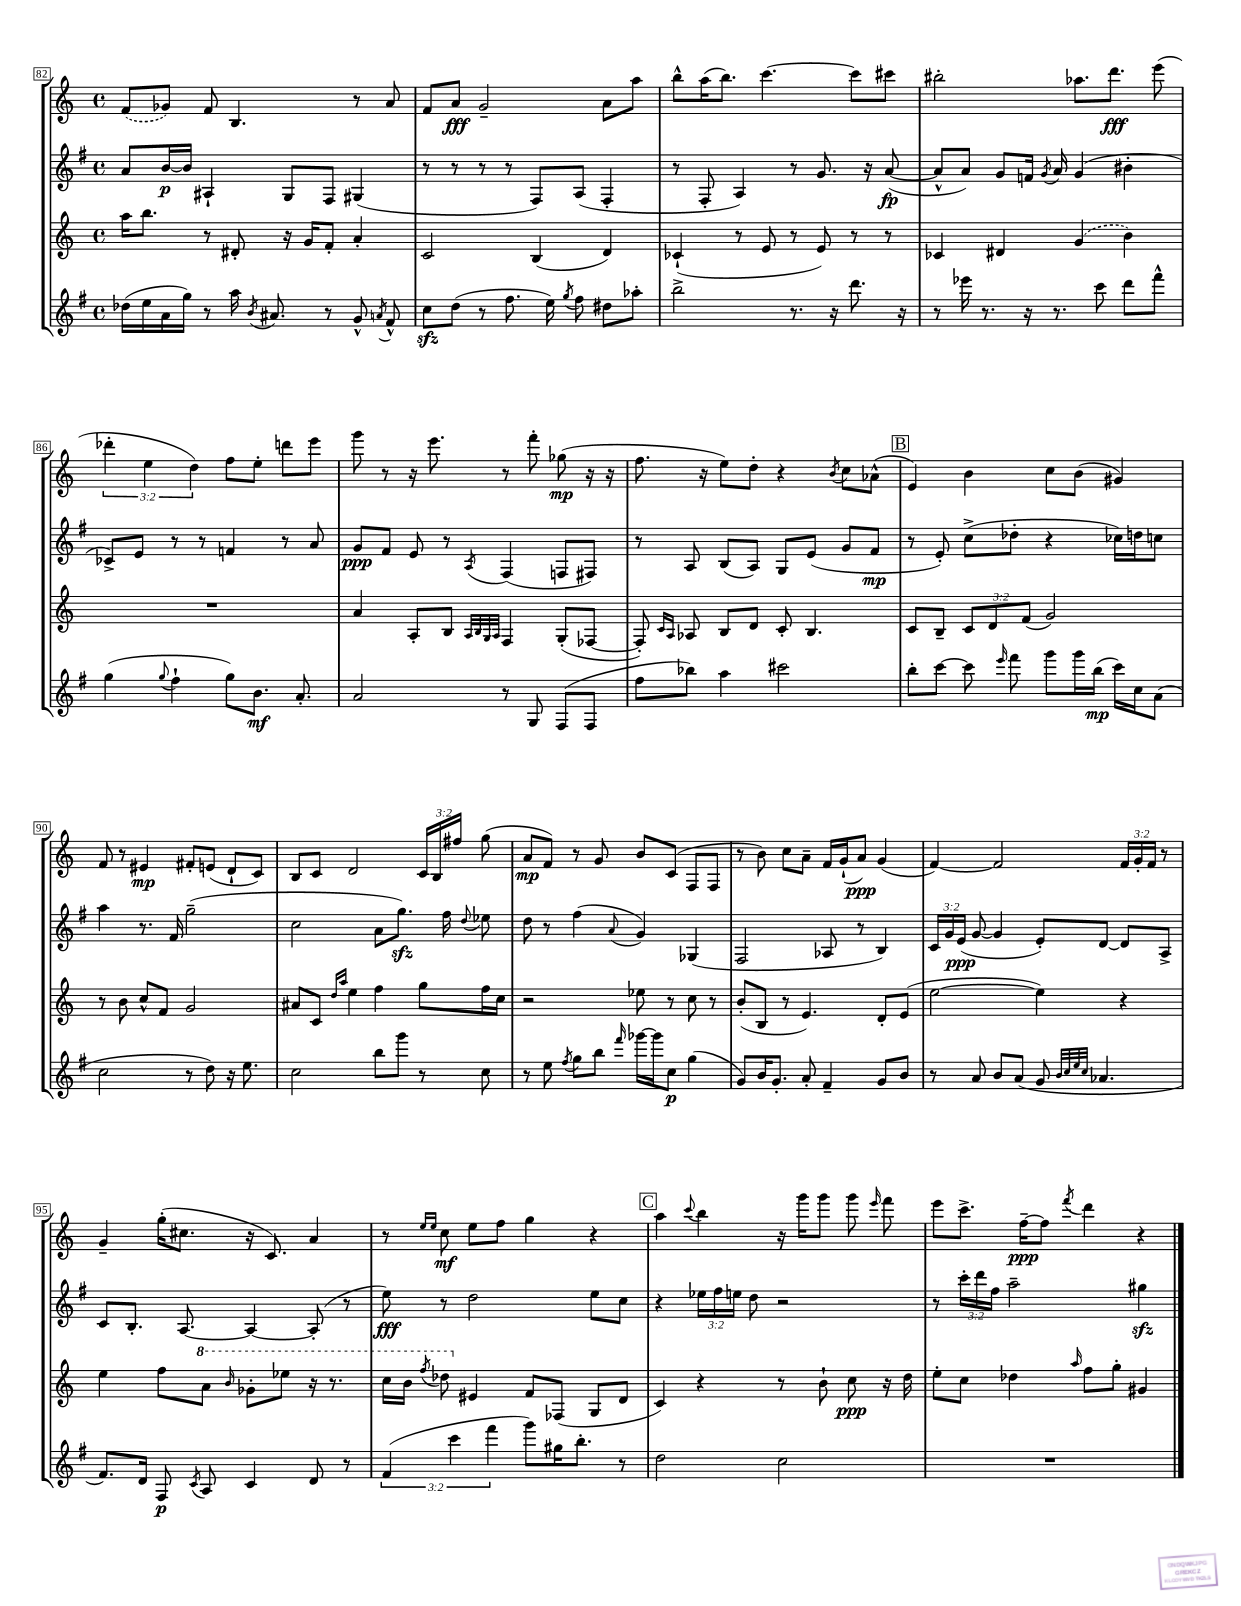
<<
\new StaffGroup <<
\new Staff = "s0" {
    \clef treble \key c \major \defaultTimeSignature \time 4/4 \override Staff.TupletNumber.text = #tuplet-number::calc-fraction-text
    \autoBeamOff \once \slurDashed f'8[( ges'8]) f'8 b4. r8 a'8 |
    f'8[ a'8]\fff g'2-- a'8[ a''8] |
    b''8[-^ a''16( b''8.]) c'''4.~ c'''8[ cis'''8] |
    bis''2-. aes''8.[ d'''8.]\fff e'''8( |
    \tuplet 3/2 { des'''4-. e''4 d''4) } f''8[ e''8]-. d'''8[ e'''8] |
    g'''8 r8 r16 e'''8. r8 f'''8-. ges''8\mp( r16 r16 |
    f''8. r16 e''8[) d''8]-. r4 \acciaccatura { b'8 } c''8[ aes'8]-^( |
    \mark \markup { \box "B" } e'4) b'4 c''8[ b'8]( gis'4) |
    f'8 r8 eis'4\mp fis'8[-. e'8]( d'8[-! c'8]) |
    b8[ c'8] d'2 \tuplet 3/2 { c'16[ b16 fis''16] } g''8( |
    a'8[\mp f'8]) r8 g'8 b'8[ c'8]( f8[ f8] |
    r8 b'8) c''8[ a'8]-- f'16[ g'16-!( a'8]\ppp) g'4( |
    f'4~) f'2 \tuplet 3/2 { f'16[ g'16-. f'16] } r8 |
    g'4-- g''16[-.( cis''8.] r16 c'8.) a'4 |
    r8 \grace { e''16[ e''16] } c''8\mf e''8[ f''8] g''4 r4 |
    \mark \markup { \box "C" } a''4 \appoggiatura { c'''8 } b''4 r16 g'''16[ g'''8] g'''8 \grace { e'''16 } f'''8 |
    e'''8[ c'''8.]-> f''16[~--\ppp f''8] \acciaccatura { f'''8 } d'''4 r4 \bar "|." |
}
\new Staff = "s1" {
    \clef treble \key g \major \defaultTimeSignature \time 4/4 \override Staff.TupletNumber.text = #tuplet-number::calc-fraction-text
    \autoBeamOff a'8[ b'16~\p b'16] ais4-! g8[ fis8] gis4( |
    r8 r8 r8 r8 fis8[) a8]( fis4-. |
    r8 fis8-. a4) r8 g'8. r16 a'8~\fp( |
    a'8[-^ a'8]) g'8[ f'16] \acciaccatura { g'8 } a'16 g'4( bis'4-. |
    ces'8[->) e'8] r8 r8 f'4 r8 a'8 |
    g'8[\ppp fis'8] e'8 r8 \acciaccatura { a8 } fis4( f8[ fis8]) |
    r8 a8 b8[( a8]) g8[ e'8]( g'8[ fis'8]\mp |
    \mark \markup { \box "B" } r8 e'8-.) c''8[->( des''8]-. r4 ces''16[) d''16 c''8] |
    a''4 r8. fis'16 g''2--( |
    c''2 a'8[ g''8.]\sfz) fis''16 \appoggiatura { d''8 } ees''8 |
    d''8 r8 fis''4( \appoggiatura { a'8 } g'4) ges4( |
    fis2 aes8 r8 b4) |
    \tuplet 3/2 { c'16[ g'16 e'16]\ppp( } g'8~ g'4 e'8[-.) d'8]~ d'8[ a8]-> |
    c'8[ b8.]-. a8.~ a4~ a8-.( r8 |
    e''8\fff) r8 d''2 e''8[ c''8] |
    \mark \markup { \box "C" } r4 \tuplet 3/2 { ees''16[ fis''16 e''16] } d''8 r2 |
    r8 \tuplet 3/2 { c'''16[-. d'''16 fis''16] } a''2-- gis''4\sfz \bar "|." |
}
\new Staff = "s2" {
    \clef treble \key c \major \defaultTimeSignature \time 4/4 \override Staff.TupletNumber.text = #tuplet-number::calc-fraction-text
    \autoBeamOff a''16[ b''8.] r8 dis'8-. r16 g'16[ f'8]-. a'4-. |
    c'2 b4( d'4) |
    ces'4-!( r8 e'8 r8 e'8) r8 r8 |
    ces'4 dis'4 \once \slurDashed g'4( b'4) |
    R1 |
    a'4 a8[-. b8] \grace { a32[ b32 g32 a32] } f4 g8[-.( fes8]~ |
    fes8-.) \grace { c'16[ a16] } aes8 b8[ d'8] c'8-. b4. |
    \mark \markup { \box "B" } c'8[ b8]-- \tuplet 3/2 { c'8[ d'8 f'8]( } g'2) |
    r8 b'8 c''8[-^ f'8] g'2 |
    ais'8[ c'8] \grace { d''16[ a''16] } e''4 f''4 g''8[ f''16 c''16] |
    r2 ees''8 r8 c''8 r8 |
    b'8[-.( b8] r8 e'4.) d'8[-. e'8]( |
    e''2~ e''4) r4 |
    e''4 f''8[ \ottava #1 a''8] \grace { b''16 } ges''8[-. ees'''8] r16 r8. |
    c'''16[ b''16] \acciaccatura { f'''8 } des'''8 \ottava #0 eis'4 f'8[ fes8]( g8[ d'8] |
    \mark \markup { \box "C" } c'4) r4 r8 b'8-! c''8\ppp r16 d''16 |
    e''8[-. c''8] des''4 \grace { a''16 } f''8[ g''8]-. gis'4 \bar "|." |
}
\new Staff = "s3" {
    \clef treble \key g \major \defaultTimeSignature \time 4/4 \override Staff.TupletNumber.text = #tuplet-number::calc-fraction-text
    \autoBeamOff des''16[( e''16 a'16 g''16]) r8 a''16 \acciaccatura { b'8 } ais'8. r8 g'8-^ \acciaccatura { a'8 } fis'8-^ |
    c''8[\sfz d''8]( r8 fis''8. e''16) \acciaccatura { g''8 } fis''8 dis''8[ aes''8]-. |
    b''2-> r8. r16 d'''8. r16 |
    r8 ees'''16 r8. r16 r8. c'''8 d'''8[ fis'''8]-^ |
    g''4( \appoggiatura { g''8 } fis''4-! g''8[) b'8.]\mf a'8.-. |
    a'2 r8 g8 fis8[( fis8] |
    fis''8[ bes''8]) a''4 cis'''2 |
    \mark \markup { \box "B" } b''8[-. c'''8]~ c'''8 \grace { e'''16 } fis'''8 g'''8[ g'''16 b''16]\mp( c'''16[) c''16 a'8]( |
    c''2 r8 d''8) r16 e''8. |
    c''2 b''8[ g'''8] r8 c''8 |
    r8 e''8 \acciaccatura { fis''8 } g''8[ b''8] \grace { fis'''16 } ges'''16[~ ges'''16 c''8]\p g''4( |
    g'8[) b'16 g'8.]-. a'8-. fis'4-- g'8[ b'8] |
    r8 a'8 b'8[ a'8]( g'8 \grace { b'32[ c''32 e''32 c''32] } aes'4. |
    fis'8.[) d'16] fis8\p \acciaccatura { c'8 } a8 c'4 d'8 r8 |
    \tuplet 3/2 { fis'4( c'''4 fis'''4 } g'''8[) gis''16 b''8.]-. r8 |
    \mark \markup { \box "C" } d''2 c''2 |
    R1 \bar "|." |
}
>>
>>
\layout { \context { \Score currentBarNumber = #82 \override BarNumber.stencil = #(make-stencil-boxer 0.1 0.3 ly:text-interface::print) } }
